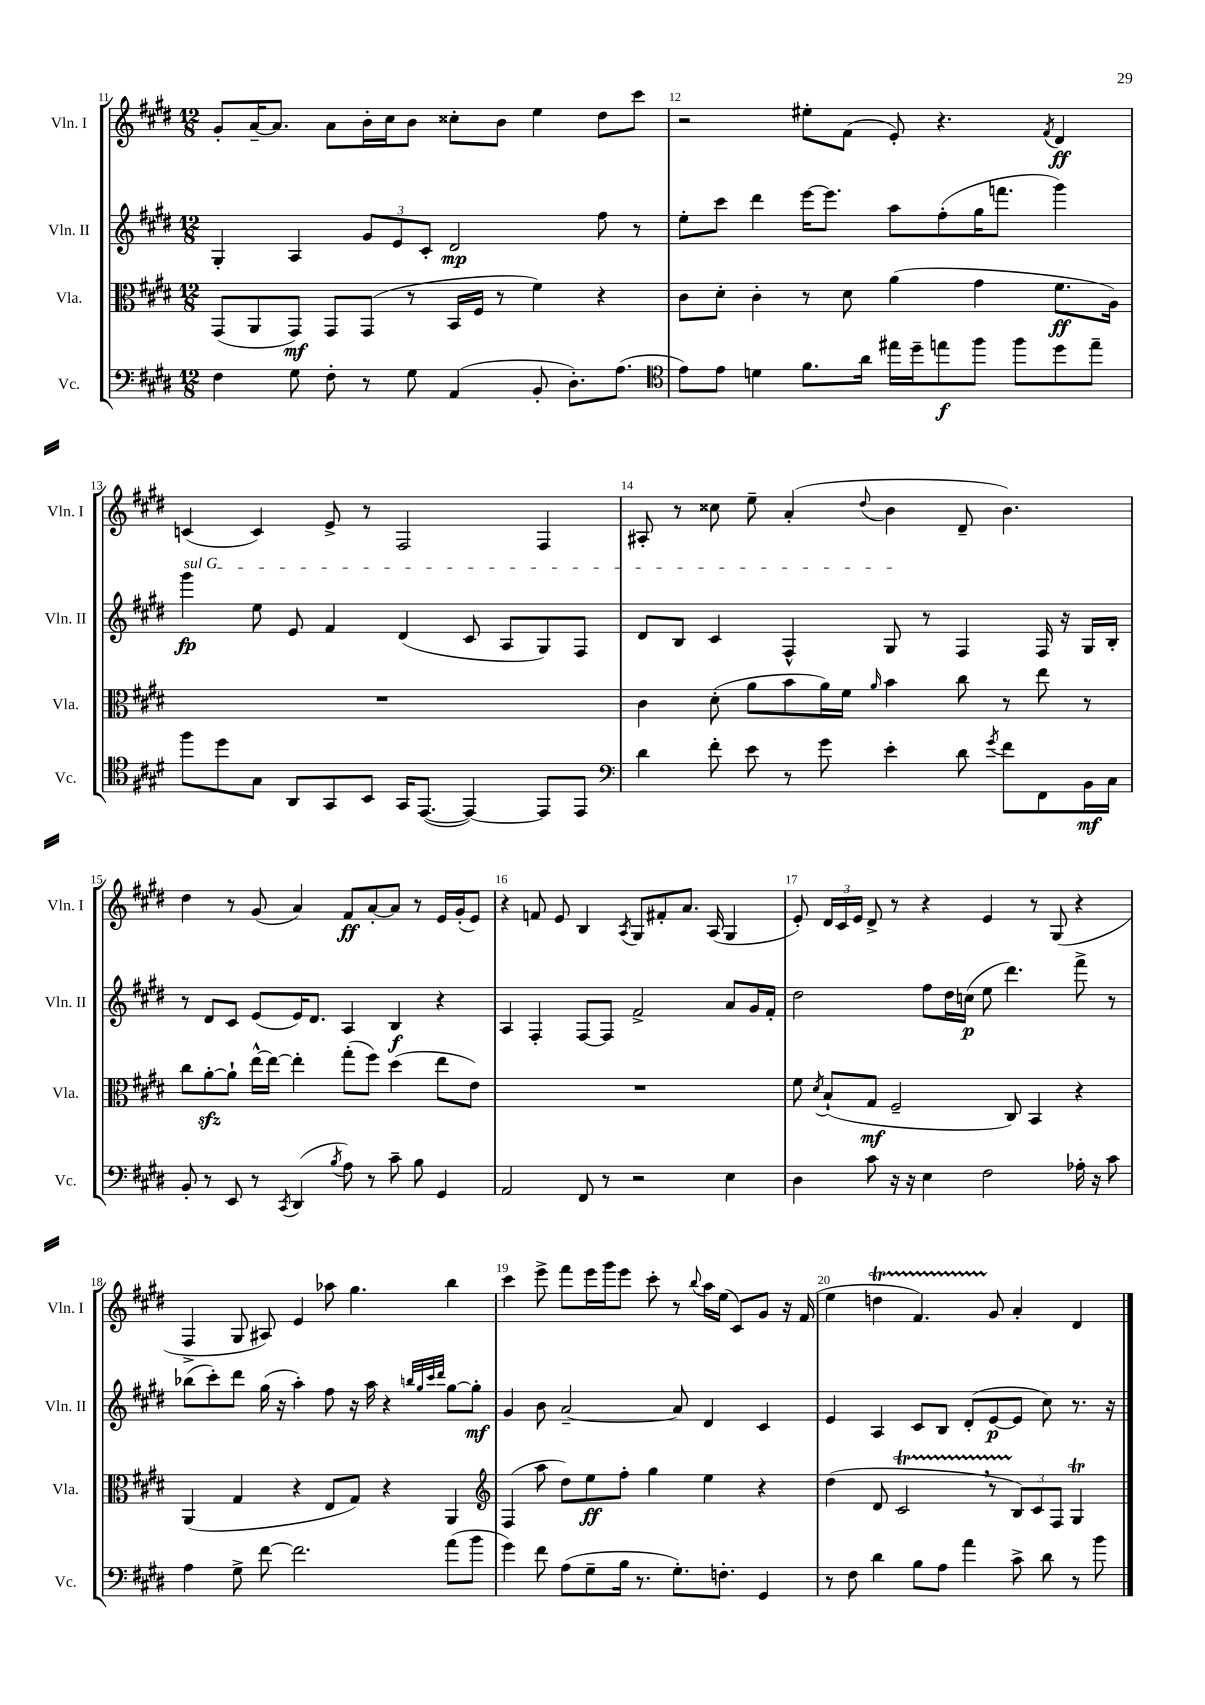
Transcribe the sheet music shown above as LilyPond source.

<<
\new StaffGroup <<
\new Staff = "s0" \with { instrumentName = "Vln. I" shortInstrumentName = "Vln. I" } {
    \clef treble \key e \major \numericTimeSignature \time 12/8
    \autoBeamOff gis'8[-. a'16~-- a'8.] a'8[ b'16-. cis''16 b'8] cisis''8[-. b'8] e''4 dis''8[ cis'''8] |
    r2 eis''8[-. fis'8]( e'8-.) r4. \acciaccatura { fis'8 } dis'4\ff |
    c'4( c'4) e'8-> r8 fis2 fis4 |
    ais8-. r8 cisis''8 e''8-- a'4-.( \appoggiatura { dis''8 } b'4 dis'8-- b'4.) |
    dis''4 r8 gis'8( a'4) fis'8[\ff a'8~-. a'8] r8 e'16[ gis'16-.( e'8]) |
    r4 f'8 e'8 b4 \acciaccatura { a8 } gis8[ fis'8-. a'8.] a16( gis4 |
    e'8-.) \tuplet 3/2 { dis'16[ cis'16 e'16] } dis'8-> r8 r4 e'4 r8 gis8( r4 |
    fis4-> gis8 ais8) e'4 aes''8 gis''4. b''4 |
    cis'''4 e'''8-> fis'''8[ e'''16 gis'''16 e'''8] cis'''8-. r8 \appoggiatura { b''8 } a''16[ e''16]( cis'8[) gis'8] r16 fis'16( |
    e''4 d''4\startTrillSpan fis'4.) gis'8\stopTrillSpan a'4-. dis'4 \bar "|." |
}
\new Staff = "s1" \with { instrumentName = "Vln. II" shortInstrumentName = "Vln. II" } {
    \clef treble \key e \major \numericTimeSignature \time 12/8
    \autoBeamOff gis4-. a4 \tuplet 3/2 { gis'8[ e'8 cis'8]-. } dis'2\mp fis''8 r8 |
    e''8[-. cis'''8] dis'''4 e'''16[~ e'''8.] a''8[ fis''8-.( gis''16 f'''8.] gis'''4) |
    \once \override TextSpanner.bound-details.left.text = \markup { \italic "sul G" } gis'''4\fp\startTextSpan e''8 e'8 fis'4 dis'4( cis'8 a8[ gis8) fis8] |
    dis'8[ b8] cis'4 fis4-^ gis8\stopTextSpan r8 fis4 fis16 r16 gis16[ b16]-. |
    r8 dis'8[ cis'8] e'8[( e'16) dis'8.] a4 b4\f r4 |
    a4 fis4-. fis8[~ fis8] fis'2-> a'8[ gis'16 fis'16]-. |
    dis''2 fis''8[ dis''16 c''16]\p( e''8 dis'''4.) fis'''8-> r8 |
    bes''8[( cis'''8-.) dis'''8] gis''16( r16 a''4-.) fis''8 r16 a''16 r4 \grace { b''32[ gis''32 cis'''32 dis'''32] } gis''8[~ gis''8]-.\mf |
    gis'4 b'8 a'2~-- a'8 dis'4 cis'4 |
    e'4 a4 cis'8[ b8] dis'8[-.( e'8~\p e'8] cis''8) r8. r16 \bar "|." |
}
\new Staff = "s2" \with { instrumentName = "Vla." shortInstrumentName = "Vla." } {
    \clef alto \key e \major \numericTimeSignature \time 12/8
    \autoBeamOff gis,8[( a,8 gis,8]\mf) gis,8[ gis,8]( r8 b,16[ fis16] r8 fis'4) r4 |
    cis'8[ dis'8]-. cis'4-. r8 dis'8 a'4( gis'4 fis'8.[\ff a16]) |
    R1. |
    cis'4 dis'8-.( a'8[ b'8 a'16) fis'16] \grace { a'16 } b'4 cis''8 r8 e''8 r8 |
    cis''8[ a'8~-.\sfz a'8]-! e''16[~-^ e''16]~ e''4-. gis''8[-.( fis''8]) dis''4( e''8[ e'8]) |
    R1. |
    fis'8 \acciaccatura { dis'8 } b8[-!( gis8]\mf fis2-- cis8) b,4 r4 |
    a,4( gis4 r4 e8[ gis8]) r4 a,4 |
    \clef treble fis4( a''8 dis''8[) e''8\ff fis''8]-. gis''4 e''4 r4 |
    dis''4( dis'8 cis'2\startTrillSpan \breathe r8 \tuplet 3/2 { b8[\stopTrillSpan) cis'8 fis8] } gis4\trill \bar "|." |
}
\new Staff = "s3" \with { instrumentName = "Vc." shortInstrumentName = "Vc." } {
    \clef bass \key e \major \numericTimeSignature \time 12/8
    \autoBeamOff fis4 gis8 fis8-. r8 gis8 a,4( b,8-. dis8.[-.) a8.]( |
    \clef tenor e'8[) e'8] d'4 fis'8.[ a'16] eis''16[ dis''16-- e''8\f fis''8] fis''8[ dis''8 e''8]-- |
    fis''8[ dis''8 gis8] a,8[ gis,8 b,8] gis,16[ e,8.]~( e,4~) e,8[ e,8] |
    \clef bass dis'4 fis'8-. e'8 r8 gis'8 e'4-. dis'8 \acciaccatura { gis'8 } fis'8[ fis,8 b,16\mf cis16] |
    b,8-. r8 e,8 r8 \acciaccatura { cis,8 } dis,4( \acciaccatura { b8 } a8) r8 cis'8-- b8 gis,4 |
    a,2 fis,8 r8 r2 e4 |
    dis4 cis'8 r16 r16 e4 fis2 aes16-. r16 cis'8 |
    a4 gis8-> fis'8~ fis'2. a'8[( b'8] |
    gis'4) fis'8 a8[( gis8-- b16] r8. gis8.[-.) f8.]-. gis,4 |
    r8 fis8 dis'4 b8[ a8] a'4 cis'8-> dis'8 r8 b'8 \bar "|." |
}
>>
>>
\layout { \context { \Score currentBarNumber = #11 \override BarNumber.break-visibility = ##(#f #t #t) barNumberVisibility = #all-bar-numbers-visible } }
